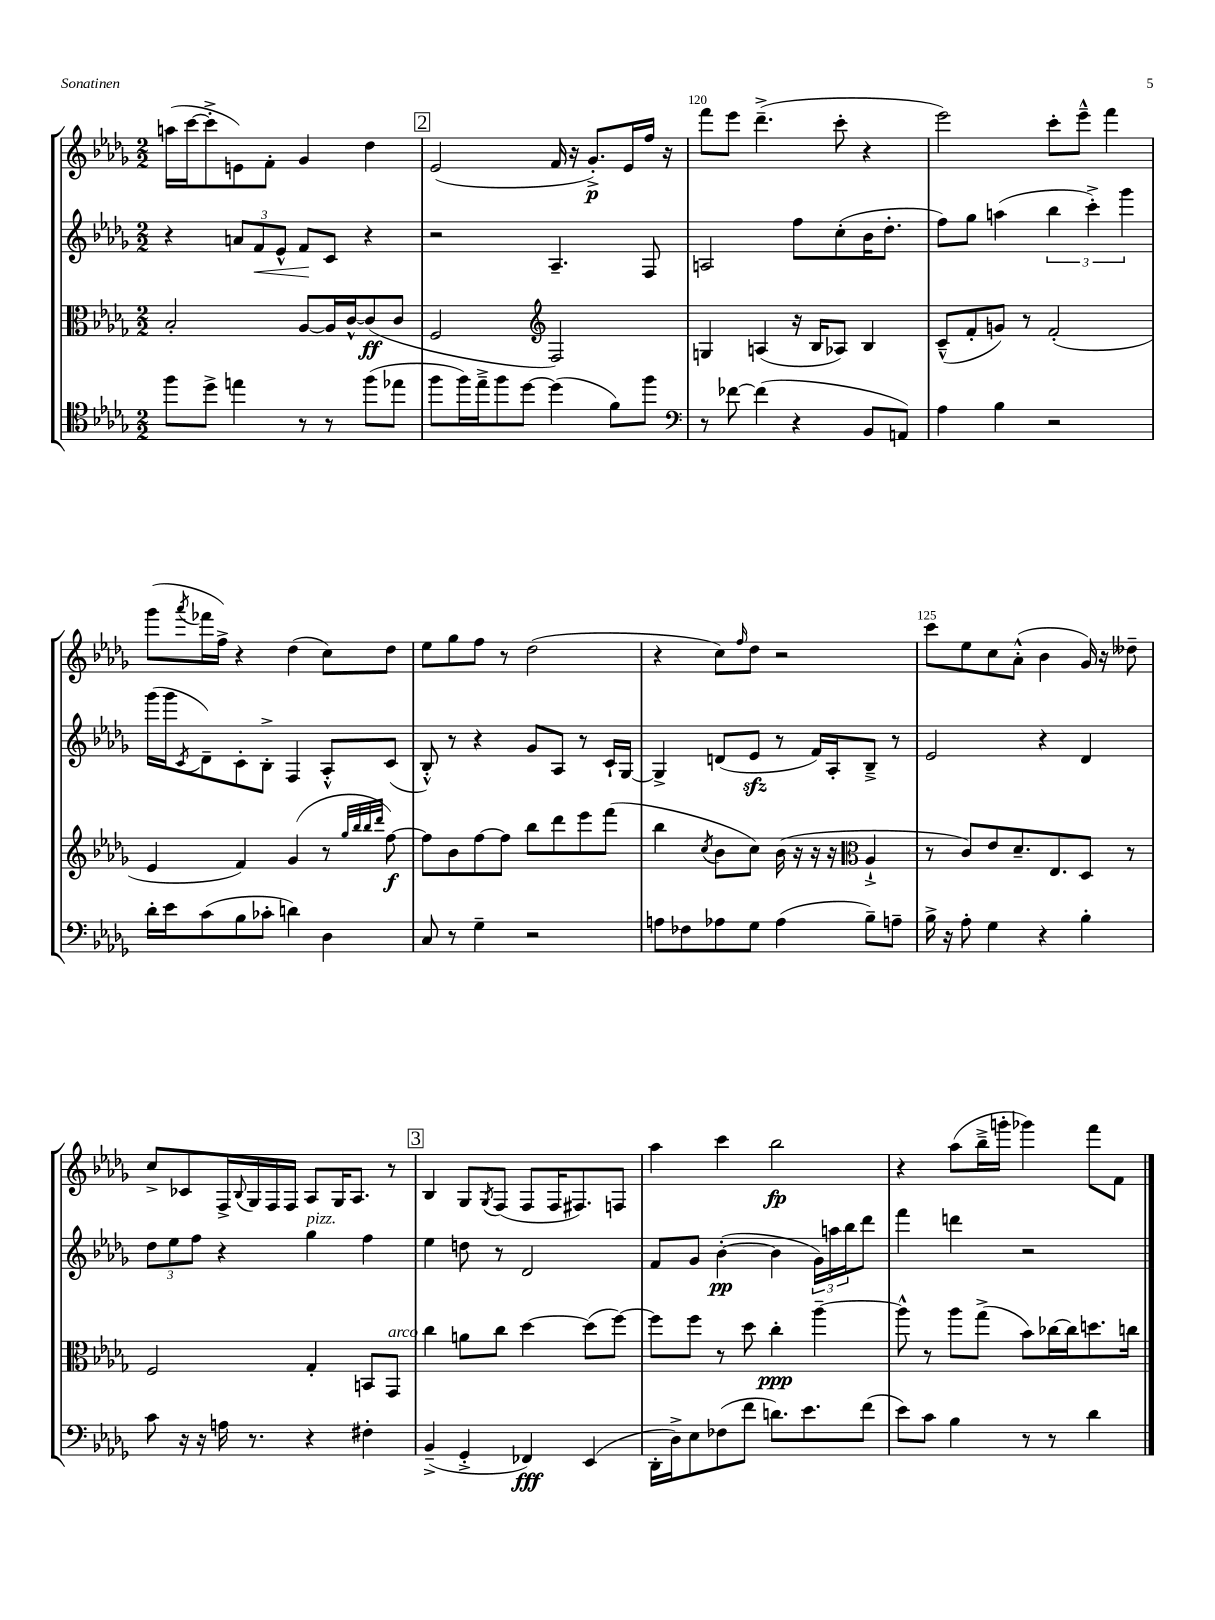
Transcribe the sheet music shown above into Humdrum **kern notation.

**kern	**kern	**kern	**kern
*staff4	*staff3	*staff2	*staff1
*clefC4	*clefC3	*clefG2	*clefG2
*k[b-e-a-d-g-]	*k[b-e-a-d-g-]	*k[b-e-a-d-g-]	*k[b-e-a-d-g-]
*M2/2	*M2/2	*M2/2	*M2/2
8ff	2B-'	4r	(16aa
.	.	.	[16ccc
8dd-^	.	.	8ccc'^]
4ee	.	12a	8e)
.	.	12f	.
.	.	.	8f'
.	.	12e-^^	.
8r	[8A-	8f	4g-
8r	16A-]	8c	.
.	[16c^^	.	.
(8ff	(8c]	4r	4dd-
8ee-	8c	.	.
=	=	=	=
8ff	2F	2r	(2e-
16ff)	.	.	.
16ee-~^	.	.	.
8ff	.	.	.
[8dd-	.	.	.
*	*clefG2	*	*
(4dd-]	2F)	4.A-~	16f
.	.	.	16r
.	.	.	8.g-'^)
8f)	.	.	.
.	.	.	16e-
8ff	.	8F	16ff
.	.	.	16r
=	=	=	=
*clefF4	*	*	*
8r	4G	2A	8fff
[8f-	.	.	8eee-
(4f-]	(4A	.	(4.ddd-~^
4r	16r	8ff	.
.	16B-	.	.
.	8A-)	(8cc'	8ccc'
8BB-	4B-	16b-	4r
.	.	8.dd-'	.
8AA)	.	.	.
=	=	=	=
4A-	(8c~^^	8ff)	2eee-)
.	8f'	8gg-	.
4B-	8g)	(4aa	.
.	8r	.	.
2r	(2f'	6bb-	8ccc'
.	.	.	8eee-~^^
.	.	6ccc'^)	.
.	.	.	4fff
.	.	6ggg-	.
=	=	=	=
16d-'	4e-	(16ggg-	(8ggg-
16e-	.	16ggg-	.
.	.	8qc	8qaaa-
(8c	.	8d-~)	16fff-
.	.	.	16ff^)
8B-	4f)	8c'	4r
8c-'	.	8B-'^	.
4d)	(4g-	4F	(4dd-
4D-	8r	8A-'^^	8cc)
.	32qqgg-	.	.
.	32qqbb-	.	.
.	32qqbb-	.	.
.	32qqddd-	.	.
.	[8ff)	(8c	8dd-
=	=	=	=
8C	8ff]	8B-'^^)	8ee-
8r	8b-	8r	8gg-
4G-~	[8ff	4r	8ff
.	8ff]	.	8r
2r	8bb-	8g-	(2dd-
.	8ddd-	8A-	.
.	8eee-	8r	.
.	(8fff	16c`	.
.	.	[16G-	.
=	=	=	=
8A	4bb-	4G-^]	4r
8F-	.	.	.
.	8qcc	.	.
8A-	8b-	(8d	8cc)
.	.	.	16qqff
8G-	8cc)	8e-	8dd-
(4A-	(16b-	8r	2r
.	16r	.	.
.	16r	16f)	.
.	16r	16A-'	.
*	*clefC3	*	*
8B-~)	4A-`^	8B-~^	.
8A~	.	8r	.
=	=	=	=
16B-^	8r	2e-	8ccc
16r	.	.	.
8A-'	8c)	.	8ee-
4G-	8e-	.	8cc
.	8.d-~	.	(8a-'^^
4r	.	4r	4b-
.	8.E-	.	.
4B-'	8D-	4d-	16g-)
.	.	.	16r
.	8r	.	8dd--~
=	=	=	=
8c	2F	12dd-	8cc^
.	.	12ee-	.
16r	.	.	8c-
.	.	12ff	.
16r	.	.	.
16A	.	4r	16F^
.	.	.	8qqB-
8.r	.	.	16G-
.	.	.	16F
.	.	.	16F
4r	4G-'	4gg-	8A-
.	.	.	16G-
.	.	.	8.A-
4F#'	8BB	4ff	.
.	8GG-	.	8r
=	=	=	=
(4BB-~^	4cc	4ee-	4B-
4GG-'^	8a	8dd	8G-
.	.	.	8qG-
.	8cc	8r	(8F
4FF-)	[4dd-	2d-	8F
.	.	.	16F
.	.	.	8.F#)
(4EE-	(8dd-]	.	.
.	[8ff)	.	8F
=	=	=	=
16DD-'	8ff]	8f	4aa-
16D-^)	.	.	.
8E-	8ff	8g-	.
(8F-	8r	([4b-'	4ccc
8f	8dd-	.	.
8.d)	4cc'	4b-]	2bb-
8.e-	.	.	.
.	[4aa-~	24g-)	.
.	.	24aa	.
.	.	24bb-	.
(8f	.	8ddd-	.
=	=	=	=
8e-)	8aa-^^]	4fff	4r
8c	8r	.	.
4B-	8aa-	4ddd	(8aa-
.	(8gg-^	.	16bb-~^
.	.	.	16ggg'
8r	8b-)	2r	4ggg-)
8r	[16cc-	.	.
.	16cc-]	.	.
4d-	8.dd	.	8fff
.	.	.	8f
.	16cc	.	.
==	==	==	==
*-	*-	*-	*-
